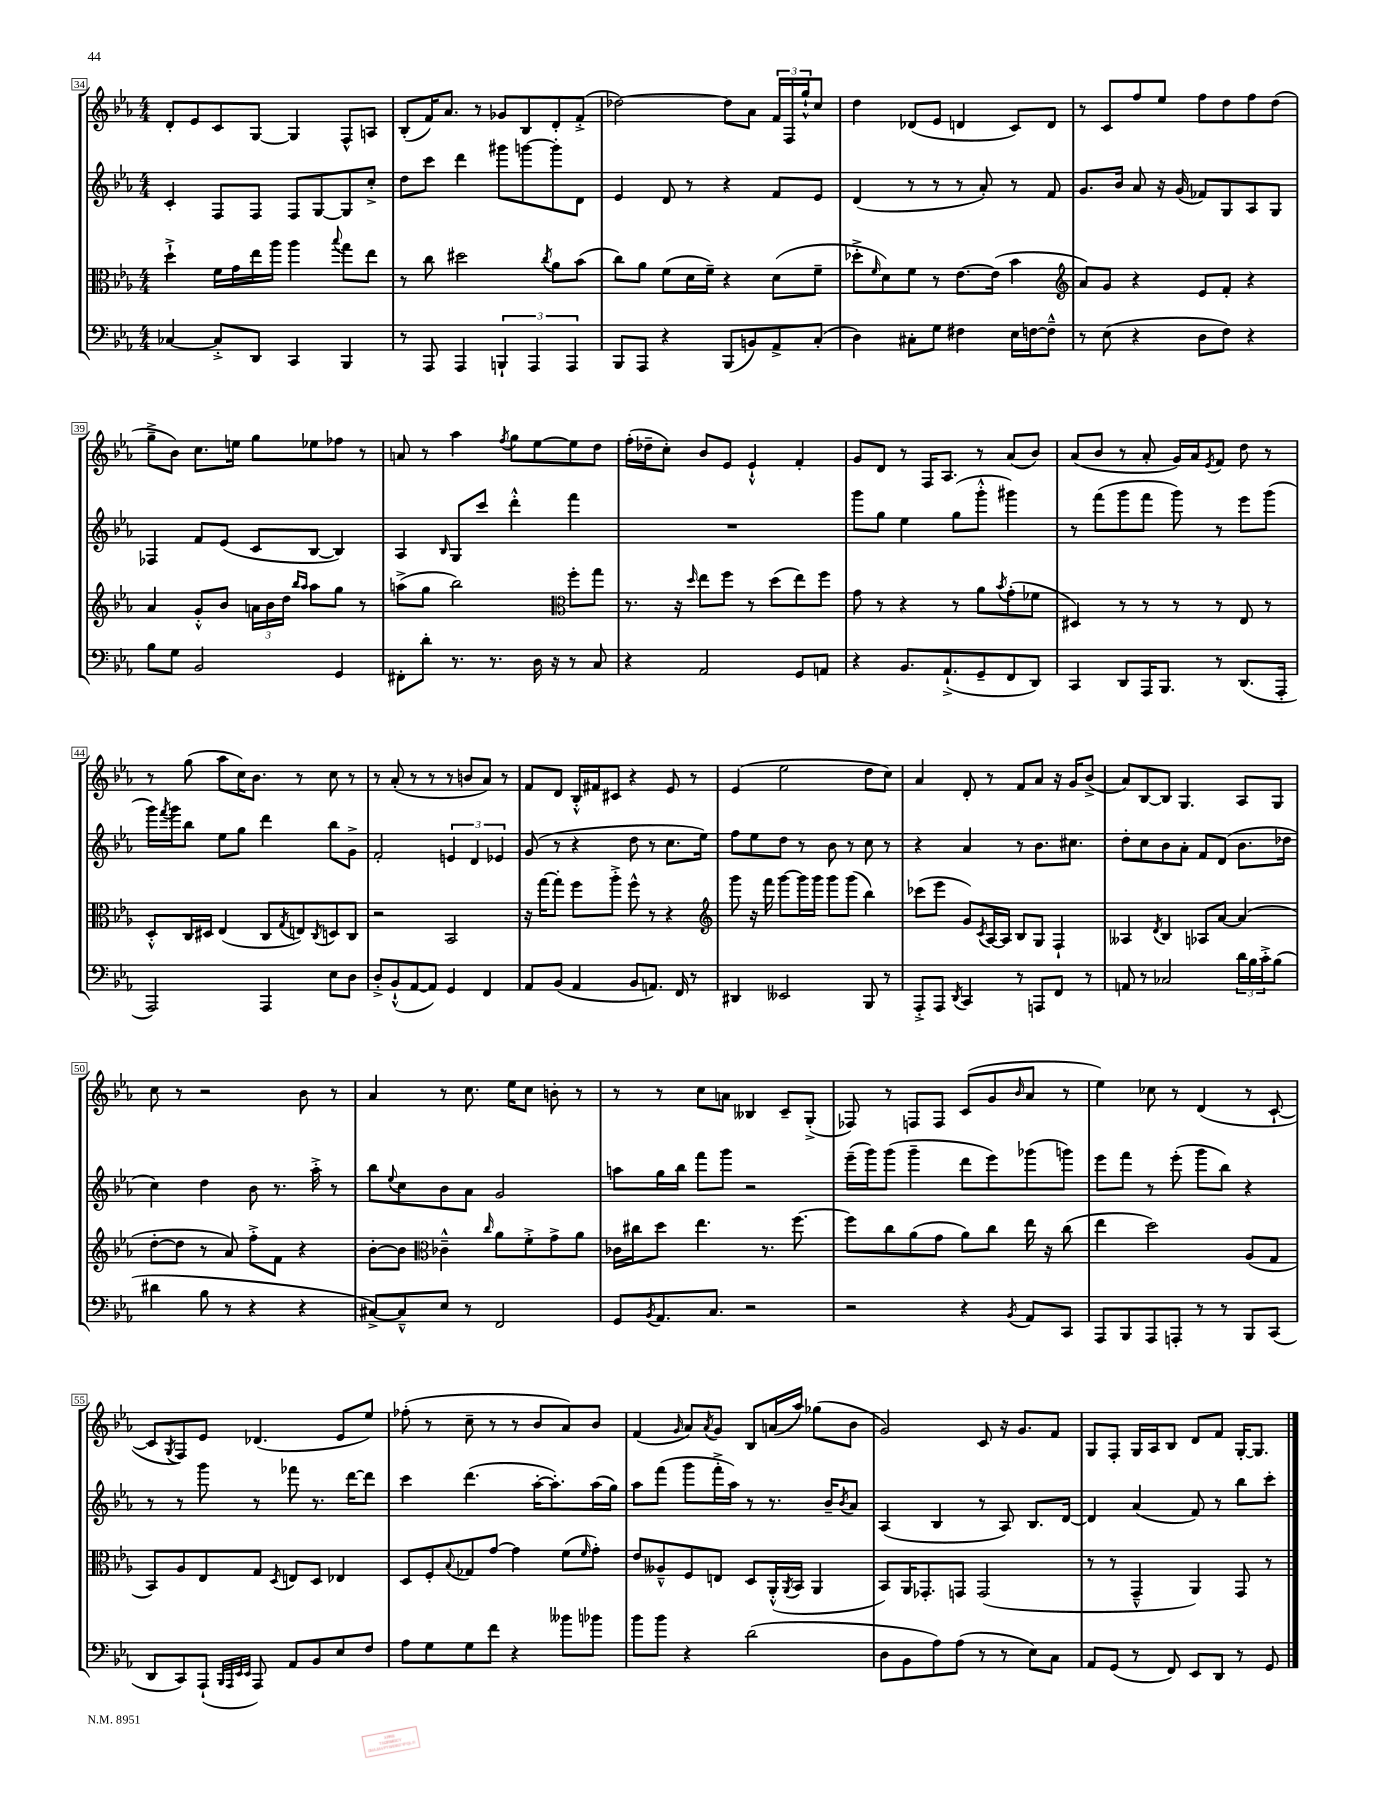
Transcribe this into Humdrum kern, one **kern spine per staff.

**kern	**kern	**kern	**kern
*staff4	*staff3	*staff2	*staff1
*clefF4	*clefC3	*clefG2	*clefG2
*k[b-e-a-]	*k[b-e-a-]	*k[b-e-a-]	*k[b-e-a-]
*M4/4	*M4/4	*M4/4	*M4/4
[4C-/	4dd`^\	4c'/	8d'/L
.	.	.	8e-/
8C-'^/]L	16f\LL	8F/L	8c/
.	16g\	.	.
8DD/J	16ee-\	8F/J	[8G/J
.	16aa-\JJ	.	.
4CC/	4aa-\	8F/L	4G/]
.	.	[8G/	.
.	8qqbb-/	.	.
4BBB-/	8gg\L	8G/]	8F^^/L
.	8ee-\J	8cc'^/J	8A/J
=	=	=	=
8r	8r	8dd\L	(8B-'/L
8AAA-/	8cc\	8ccc\J	16f/K)
.	.	.	8.a-/J
4AAA-/	2dd#\	4ddd\	.
.	.	.	8r
6BBB`/	.	8ggg#\L	8g-/L
.	.	[8ggg\	8B-/
6AAA-/	.	.	.
.	8qcc/	.	.
.	8a-\L	8ggg'\]	8d'/
6AAA-/	.	.	.
.	(8b-\J	8d\J	(8f'^/J
=	=	=	=
8BBB-/L	8cc\L)	4e-/	[2dd-\)
8AAA-/J	8a-\J	.	.
4r	(8f\L	8d/	.
.	16d\L	8r	.
.	16f~\JJ)	.	.
(8BBB-/L	4r	4r	8dd-\]L
8BB/)	.	.	8a-\J
8AA-^/	(8d\L	8f/L	24f/LL
.	.	.	24F/
.	.	.	24gg`^^/J
(8C'/J	8f~\J	8e-/J	8cc/J
=	=	=	=
4D\)	8dd-'^\L	(4d/	4dd\
.	16qqf/	.	.
.	8d\)	.	.
8C#'\L	8f\J	8r	(8d-/L
8G\J	8r	8r	8e-/J
4F#\	[8.e-\L	8r	4d/
.	.	8a-'/)	.
.	(16e-\]Jk	.	.
16E-\LL	4b-\	8r	8c/L)
[16F\J	.	.	.
8F~^^\]J	.	8f/	8d/J
=	=	=	=
*	*clefG2	*	*
8r	8a-/L)	8.g/L	8r
(8E-\	8g/J	.	8c/L
.	.	16b-/Jk	.
4r	4r	8a-/	8ff/
.	.	16r	8ee-/J
.	.	(16g/	.
8D\L	8e-/L	8f-/L)	8ff\L
8F\J)	8f'/J	8G/	8dd\
4r	4r	8A-/	8ff\
.	.	8G/J	(8dd\J
=	=	=	=
8B-\L	4a-/	4F-/	8gg~^\L
8G\J	.	.	8b-\J)
2BB-/	8g'^^/L	8f/L	8.cc\L
.	8b-/J	(8e-/J	.
.	.	.	16ee\Jk
.	24a\LL	8c/L	8gg\L
.	24b-\	.	.
.	24dd\JJ	.	.
.	16qqbb-/LL	.	.
.	16qqaa-/JJ	.	.
.	8aa-\L	[8B-/J	8ee-\
4GG/	8gg\J	4B-/])	8ff-\J
.	8r	.	8r
=	=	=	=
8FF#'\L	(8aa^\L	4A-/	8a/
8d'\J	8gg\J	.	8r
.	.	16qqB-/	.
8.r	2bb-\)	8G/L	4aa-\
.	.	8ccc/J	.
8.r	.	.	.
.	.	.	8qff/
.	.	4ddd'^^\	8gg\L
16D\	.	.	[8ee-\
16r	.	.	.
*	*clefC3	*	*
8r	8ff'\L	4fff\	8ee-\]
8C/	8gg\J	.	8dd\J
=	=	=	=
4r	8.r	1r	(16ff'\LL
.	.	.	16dd-~\J
.	.	.	8cc'\J)
.	16r	.	.
.	16qqdd/	.	.
2AA-/	8ee-\L	.	8b-/L
.	8ff\J	.	8e-/J
.	8r	.	4e-`^^/
.	(8dd\L	.	.
8GG/L	8ee-\)	.	4f'/
8AA/J	8ff\J	.	.
=	=	=	=
4r	8g\	8ggg\L	8g/L
.	8r	8gg\J	8d/J
8.BB-/L	4r	4ee-\	8r
.	.	.	16F/LK
(8.AA-`^/	.	.	8.A-/J
.	8r	(8gg\L	.
8GG~/	8a-\L	8ggg'^^\J	8r
.	8qb-/	.	.
8FF/	(8g'\	4ggg#\)	(8a-/L
8DD/J)	8f-\J	.	8b-/J)
=	=	=	=
4CC/	4D#/)	8r	(8a-/L
.	.	(8fff\L	8b-/J
8DD/L	8r	8ggg\	8r
16AAA-/K	8r	8fff\J	8a-'/
8.BBB-/J	.	.	.
.	8r	8ggg\)	16g/LL)
.	.	.	16a-/J
.	.	.	8qe-/
8r	8r	8r	8f/J
(8.DD/L	8E-/	8eee-\L	8dd\
.	8r	(8ggg\J	8r
16AAA-'/Jk	.	.	.
=	=	=	=
2AAA-/)	8D'^^/L	16ggg\LL)	8r
.	.	8qfff/	.
.	.	16ggg\J	.
.	16C/L	8bb-\J	(8gg\
.	16D#/JJ	.	.
.	(4E-/	8ee-\L	8aa-\L
.	.	8gg\J	16cc\K)
.	.	.	8.b-\J
4AAA-/	8C/L	4ddd\	.
.	8qG/	.	.
.	8E/)	.	8r
.	8qC/	.	.
8E-\L	8D/	8bb-\L	8cc\
8D\J	8C/J	8g^\J	8r
=	=	=	=
8D'^/L	2r	2f'/	8r
(8BB-`^^/	.	.	(8a-'/
[8AA-/	.	.	8r
8AA-/]J)	.	.	8r
4GG/	2BB-/	6e/	8r
.	.	.	8b/L
.	.	6d/	.
4FF/	.	.	8a-/J)
.	.	6e-/	.
.	.	.	8r
=	=	=	=
8AA-/L	16r	(8g/	8f/L
.	[16gg\LK	.	.
(8BB-/J	8gg'\]J	8r	8d/J
4AA-/	8ff\L	4r	16B-'^^/LL
.	.	.	16f#/J
.	8aa-'^\J	.	8c#/J
8BB-/L	8ff^^\	8dd\	4r
8.AA/J)	8r	8r	.
.	4r	8.cc\L	8e-/
16FF/	.	.	.
8r	.	.	8r
.	.	16ee-\Jk)	.
=	=	=	=
*	*clefG2	*	*
4DD#/	8ggg\	8ff\L	(4e-/
.	16r	8ee-\	.
.	16fff\	.	.
2EE--/	[8ggg\L	8dd\J	2ee-\
.	16ggg\]L	8r	.
.	16ggg\JJ	.	.
.	8ggg\L	8b-\	.
.	(8ggg\J	8r	.
8BBB-/	4bb-\)	8cc\	8dd\L
8r	.	8r	8cc\J)
=	=	=	=
8AAA-'^/L	(8ccc-\L	4r	4a-/
8AAA-/J	8eee-\J	.	.
8qDD/	.	.	.
4CC/	8g/L)	4a-/	8d'/
.	8qc/	.	.
.	[16A-/L	.	8r
.	16A-/]JJ	.	.
8r	8B-/L	8r	8f/L
8AAA/L	8G/J	8.b-\L	8a-/J
8FF/J	4F`/	.	16r
.	.	8.cc#\J	16g/LK
8r	.	.	(8b-^/J
=	=	=	=
8AA/	4A--/	8dd'\L	8a-/L)
8r	.	8cc\	[8B-/
.	8qd/	.	.
2C-/	4B-/	8b-\	8B-/]J
.	.	8a-'\J	4.G/
.	8A-/L	8f/L	.
.	[8a-/J	(8d/J	.
24d\LL	(4a-/]	8.b-\L	8A-/L
24B-\	.	.	.
24c'^\J	.	.	.
(8B-\J	.	.	8G/J
.	.	16dd-\Jk	.
=	=	=	=
4d#\	[8dd'\L	4cc\)	8cc\
.	8dd\]J	.	8r
8B-\	8r	4dd\	2r
8r	8a-/)	.	.
4r	8ff'^\L	8b-\	.
.	8f\J	8.r	.
4r	4r	.	8b-\
.	.	16aa-'^\	.
.	.	8r	8r
=	=	=	=
[8C#^/L)	[8b-'\L	8bb-\L	4a-/
.	.	8qqee-/	.
8C#~^^/]	8b-\]J	8cc\	.
*	*clefC3	*	*
8E-/J	4c-~^^\	8b-\	8r
8r	.	8a-\J	8.cc\
.	16qqcc/	.	.
2FF/	8a-\L	2g/	.
.	.	.	16ee-\LK
.	8f'^\	.	8cc\J
.	8g^\	.	8b'\
.	8a-\J	.	8r
=	=	=	=
8GG/L	16c-\LL	8aa\L	8r
.	16cc#\J	.	.
8qBB-/	.	.	.
8.AA-/	8dd\J	16gg\L	8r
.	.	16bb-\JJ	.
.	4.ee-\	8fff\L	8cc\L
8.C/J	.	.	.
.	.	8ggg\J	8a\J
2r	.	2r	4B--/
.	8.r	.	.
.	.	.	8c~/L
.	[8.ff\	.	.
.	.	.	(8G'^/J
=	=	=	=
2r	8ff\]L	(16eee-~\LL	8F-/)
.	.	16ggg\J)	.
.	8cc\	(8ggg\J	8r
.	(8a-\	4ggg~\	8F/L
.	8g\J	.	8F/J
4r	8a-\L)	8ddd\L	(8c/L
.	8cc\J	8eee-\)	8g/
8qBB-/	.	.	16qqb-/
8AA-/L	16ee-\	(8ggg-\	8a-/J
.	16r	.	.
8CC/J	(8cc\	8ggg\J)	8r
=	=	=	=
8AAA-/L	4ee-\	8eee-\L	4ee-\)
8BBB-/	.	8fff\J	.
8AAA-/	2dd\)	8r	8cc-\
8AAA'/J	.	(8eee-'\	8r
8r	.	8ggg\L	(4d/
8r	.	8bb-\J)	.
8BBB-/L	(8A-/L	4r	8r
(8CC/J	8G/J	.	[8c`/
=	=	=	=
8DD/L	8BB-/L)	8r	8c/]L
.	.	.	8qG/
8CC/)	8A-/	8r	8F/)
(8AAA-`/J	8E-/	8ggg\	8e-/J
32qqBBB-/LLL	.	.	.
32qqAAA-/	.	.	.
32qqEE-/	.	.	.
32qqEE-/JJJ	.	.	.
8AAA-/)	8G/J	8r	(4.d-/
.	8qD/	.	.
8AA-/L	8E/L	8fff-\	.
8BB-/	8D/J	8.r	.
8E-/	4E-/	.	8e-/L
.	.	[16ddd\LK	.
8F/J	.	8ddd\]J	8ee-/J)
=	=	=	=
8A-\L	8D/L	4ccc\	(8ff-'\
8G\	8F'/	.	8r
.	8qqB-/	.	.
8G\	8G-/	(4.ddd\	8cc~\
8f\J	[8g/J	.	8r
4r	4g\]	.	8r
.	.	[16aa-'\LK	8b-/L
.	.	8.aa-'\])	.
8b--\L	(8f\L	.	8a-/)
.	16qqf/	.	.
8b-\J	8g'\J)	(16aa-\L	8b-/J
.	.	16gg\JJ)	.
=	=	=	=
8b-\L	8e-/L	8aa-\L	(4f/
8b-\J	8A--~^^/	(8fff\J	.
.	.	.	16qqg/
4r	8F/	8ggg\L	8a-/L)
.	.	.	8qa-/
.	8E/J	16fff'^\L	8g/J
.	.	16aa-\JJ)	.
(2d\	8D/L	8r	8B-/L
.	(16AA-'^^/L	8.r	(16a/L
.	8qAA-/	.	.
.	16BB-/JJ	.	16aa-/JJ)
.	4AA-/	.	(8gg-\L
.	.	16b-~/LK	.
.	.	8qb-/	.
.	.	8a-/J	8b-\J
=	=	=	=
8D\L	8BB-/L)	(4A-/	2g/)
8BB-\	16AA-/K	.	.
.	8.GG-'/	.	.
8A-\)	.	4B-/	.
(8A-\J	8GG/J	.	.
8r	(2GG/	8r	8c/
8r	.	8A-/)	16r
.	.	.	8.g/L
8E-\L)	.	8.B-/L	.
8C\J	.	.	8f/J
.	.	[16d/Jk	.
=	=	=	=
8AA-/L	8r	4d/]	8G/L
(8GG/J	8r	.	8F'/J
8r	4GG~^^/	(4a-/	16G/LL
.	.	.	16A-/J
8FF/)	.	.	8B-/J
8EE-/L	4AA-/)	8f/)	8d/L
8DD/J	.	8r	8f/J
8r	8GG/	8bb-\L	[16G'/LK
.	.	.	8.G/]J
8GG/	8r	8ccc'\J	.
==	==	==	==
*-	*-	*-	*-
